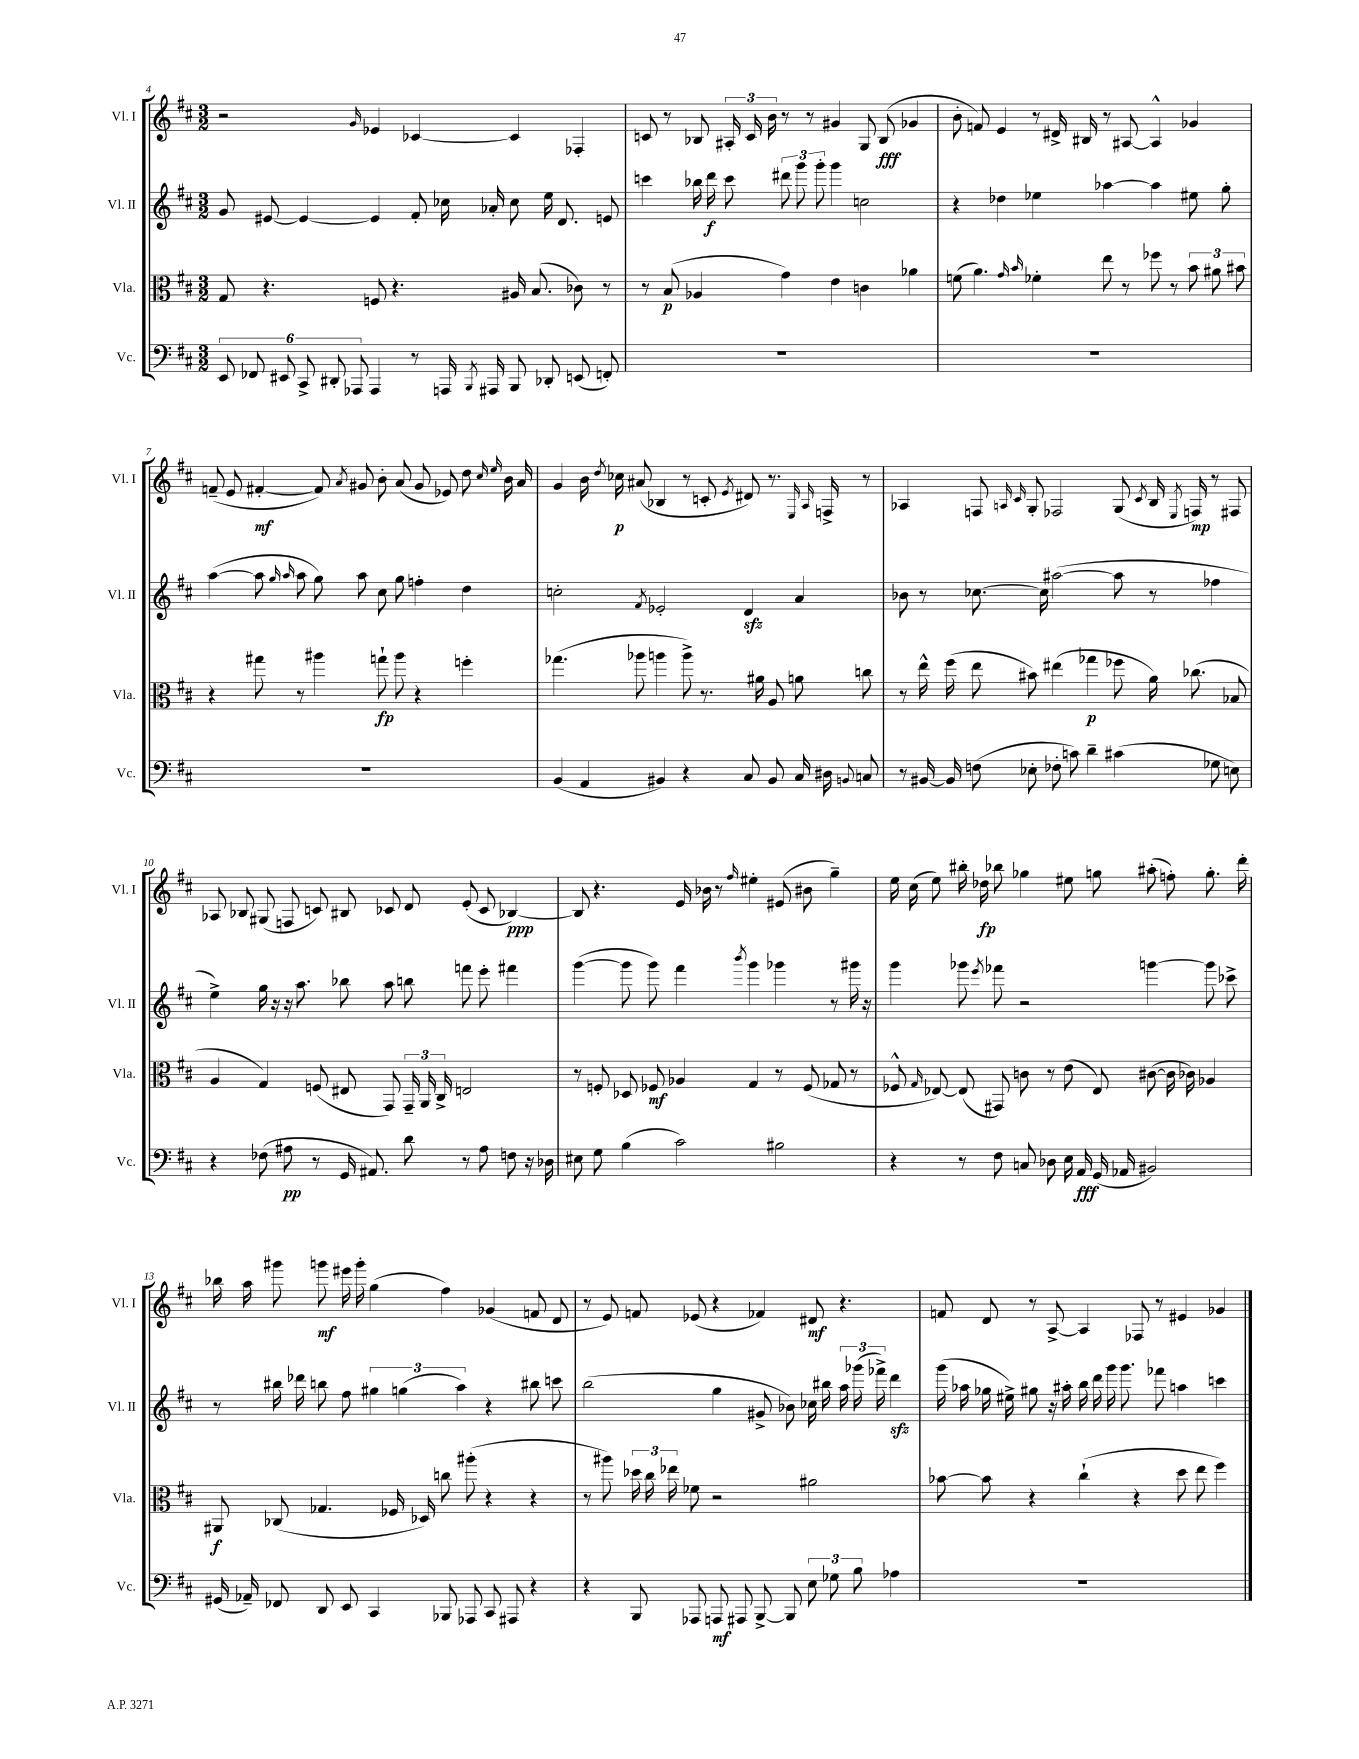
<<
\new StaffGroup <<
\new Staff = "s0" \with { instrumentName = "Vl. I" shortInstrumentName = "Vl. I" } {
    \clef treble \key d \major \numericTimeSignature \time 3/2
    \autoBeamOff r2 \grace { g'16 } ees'4 ces'4~ ces'4 fes4-. |
    c'8 r8 bes8 \tuplet 3/2 { ais16-. c'16 b'16 } r8 r8 gis'4 g8 bes8\fff( ges'4 |
    b'8-. f'8) e'4 r8 dis'16-> bis16 r8 ais8~ ais4-^ ges'4 |
    f'8--( e'8 fis'4~-.\mf fis'8) \acciaccatura { a'8 } gis'8 b'8-. a'8( gis'8 ees'8) d''8 \grace { cis''16 e''16 } b'16 a'16 |
    g'4 b'16 \acciaccatura { d''8 } ces''16\p ais'8( bes4 r8 c'8-. \acciaccatura { e'8 } dis'8) r8. \grace { e16 a16 } f16-> r8 |
    aes4 f8 \grace { a16 cis'16 } g8-. fes2 g8( \acciaccatura { cis'8 } b16 \acciaccatura { e8 } f16\mp) r8 fis8 |
    aes8 bes8 gis8( f8 c'8) bis8 ces'8 d'8 e'8-.( ces'8 bes4~\ppp) |
    bes8 r4. e'16 bes'16 r8 \grace { fis''16 } eis''4-. eis'8( bis'8 g''4--) |
    e''16 cis''16( e''8) bis''16-. des''16\fp bes''8 ges''4 eis''8 g''8 ais''8-.( f''8-.) g''8.-. d'''16-. |
    bes''16 a''16 gis'''8 g'''8\mf eis'''16 g'''16-. g''4( fis''4) ges'4( f'8 d'8 |
    r8 e'8) f'8 ees'8( r4 fes'4) dis'8\mf r4. |
    f'8 d'8 r8 a8~-> a4 fes8 r8 eis'4 ges'4 \bar "|." |
}
\new Staff = "s1" \with { instrumentName = "Vl. II" shortInstrumentName = "Vl. II" } {
    \clef treble \key d \major \numericTimeSignature \time 3/2
    \autoBeamOff g'8 eis'8~ eis'4~ eis'4 fis'8-. ces''16 aes'16-. ces''8 e''16 d'8. e'8 |
    c'''4 bes''16 d'''16\f c'''8 \tuplet 3/2 { dis'''8 g'''8 g'''8-. } g'''4 c''2 |
    r4 des''4 ees''4 aes''4~ aes''4 eis''8 g''8-. |
    a''4~( a''8 \grace { g''16 a''16 } a''8 g''8) a''8 cis''8 g''8 f''4-. d''4 |
    c''2-. \acciaccatura { fis'8 } ees'2-. d'4\sfz a'4 |
    bes'8 r8 ces''8.~ ces''16 ais''2~( ais''8 r8 fes''4 |
    e''4->) g''16 r16 r16 a''8. bes''8 a''8 b''8 f'''8 e'''8-. fis'''4 |
    g'''4~( g'''8 g'''8) fis'''4 \acciaccatura { b'''8 } g'''4 ges'''4 r8 gis'''16 r16 |
    g'''4 ges'''8 \acciaccatura { e'''8 } fes'''8 r2 g'''4~ g'''8 ces'''8-> |
    r8 bis''16 des'''16 b''8 fis''8 \tuplet 3/2 { gis''4 g''4( a''4) } r4 bis''8 c'''8 |
    b''2( g''4 gis'8-> bes'8) ces''16 bis''16 \tuplet 3/2 { a''16 ges'''16( fes'''16->) } d'''4\sfz |
    g'''16( aes''16 ges''16 eis''16->) gis''8 r16 ais''16-. b''16 d'''16 g'''16 g'''8. fes'''8 a''4 c'''4 \bar "|." |
}
\new Staff = "s2" \with { instrumentName = "Vla." shortInstrumentName = "Vla." } {
    \clef alto \key d \major \numericTimeSignature \time 3/2
    \autoBeamOff g8 r4. f8 r4. ais16 b8.( ces'8) r8 |
    r8 b8\p( aes4 g'4) e'4 c'4 aes'4 |
    f'8( a'4.) \grace { g'16 b'16 } fes'4-. e''8 r8 fes''8 r8 \tuplet 3/2 { b'8 ais'8 bis'8 } |
    r4 gis''8 r8 ais''4 g''8-!\fp ais''8 r4 f''4-. |
    ges''4.( aes''8 a''4 a''8->) r8. ais'16 a8 a'8 c''8 |
    r8 e''16-^ fis''16( e''8 bis'8) eis''4( ges''4\p fes''8 a'16) ces''8.( bes8 |
    a4 g4) f8( eis8 g,8) \tuplet 3/2 { g,16-- a,16 cis16-> } e2 |
    r8 f8-. des8 fes8\mf aes4 g4 r8 fes8( ges8 r8 |
    fes8-^ \grace { g16 } ees8~) ees8( gis,8) c'8 r8 e'8( ees8) cis'8~( cis'16 ces'16) aes4 |
    ais,8\f ces8( ges4. fes16 des16) c''8 ais''8-.( r4 r4 |
    r8 ais''8) \tuplet 3/2 { des''16 cis''16 ees''16 } fes'8 r2 ais'2 |
    bes'8~ bes'8 r4 cis''4-!( r4 d''8 e''8 fis''4) \bar "|." |
}
\new Staff = "s3" \with { instrumentName = "Vc." shortInstrumentName = "Vc." } {
    \clef bass \key d \major \numericTimeSignature \time 3/2
    \autoBeamOff \tuplet 6/4 { e,8 fes,8 eis,8 cis,8-> dis,8-. aes,,8 } aes,,4 r8 a,,16 \acciaccatura { b,,8 } ais,,16 b,,8 des,8-. e,8( f,8-.) |
    R1. |
    R1. |
    R1. |
    b,4( a,4 bis,4) r4 cis8 bis,8 cis16 dis16 \appoggiatura { b,8 } c8 |
    r8 bis,16~ bis,16 f8( ees8-. fes8-. c'8) d'4-- cis'4( ges8 e8) |
    r4 fes8( ais8\pp r8 g,16 ais,8.) d'8 r8 ais8 f8 r16 des16 |
    eis8 g8 b4( cis'2) bis2 |
    r4 r8 fis8 c8 des8 e16 a,16\fff g,16( aes,16 bis,2) |
    gis,16( aes,16--) fes,8 d,8 e,8 cis,4 bes,,8 aes,,8 cis,8 ais,,8 r4 |
    r4 b,,8 aes,,8 a,,8\mf ais,,8 b,,8~-> b,,8 \tuplet 3/2 { e8 ges8 b8 } aes4 |
    R1. \bar "|." |
}
>>
>>
\layout { \context { \Score currentBarNumber = #4 } }
